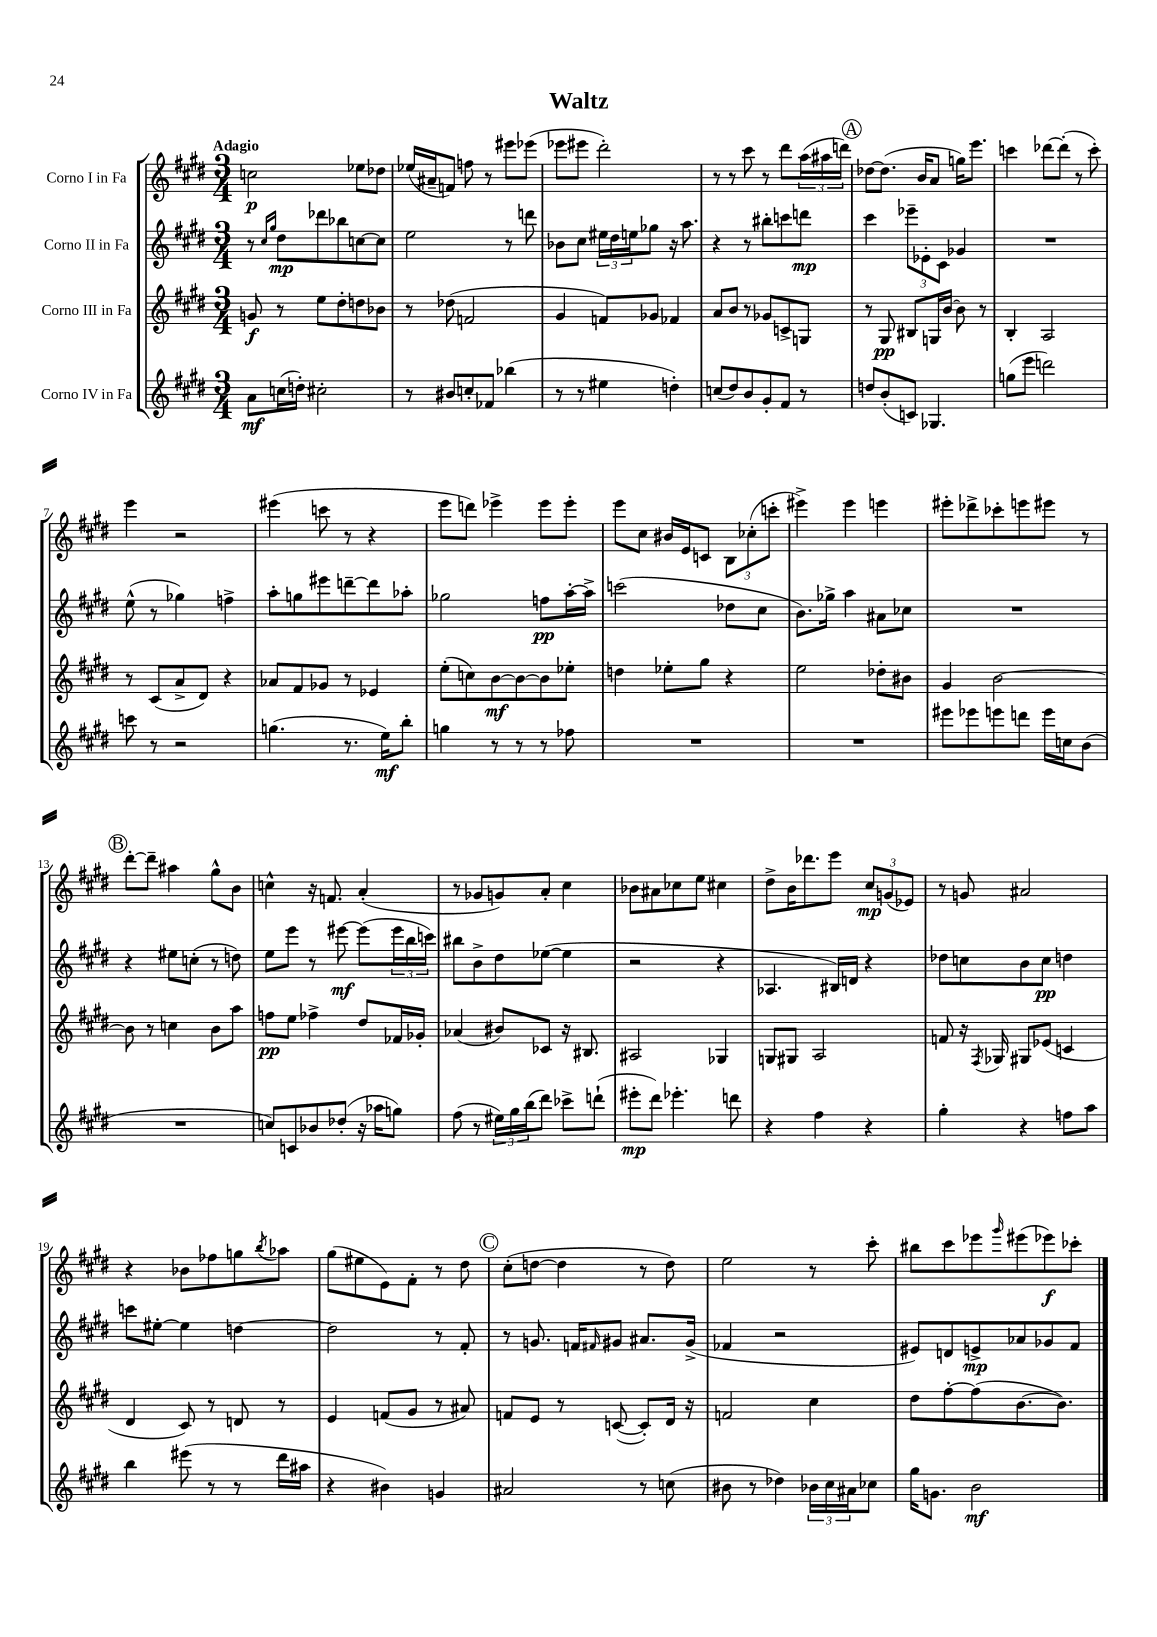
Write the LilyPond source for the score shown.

\header { title = "Waltz" }
<<
\new StaffGroup <<
\new Staff = "s0" \with { instrumentName = "Corno I in Fa" } {
    \clef treble \key e \major \numericTimeSignature \time 3/4 \tempo "Adagio"
    c''2\p ees''8 des''8 |
    ees''16( ais'16-- f'8) f''8 r8 eis'''8 ees'''8( |
    ees'''8 eis'''8 dis'''2-.) |
    r8 r8 cis'''8 r8 dis'''8 \tuplet 3/2 { a''16( ais''16 d'''16) } |
    \mark \markup { \circle "A" } des''8~ des''8.( b'16 a'8 g''16) e'''8. |
    c'''4 des'''8~ des'''8-.( r8 c'''8-.) |
    e'''4 r2 |
    eis'''4( c'''8 r8 r4 |
    e'''8 d'''8) ees'''4-> ees'''8 ees'''8-. |
    e'''8 cis''8 bis'16 e'16 c'8 \tuplet 3/2 { b8 ces''8-.( c'''8-. } |
    eis'''4->) eis'''4 e'''4 |
    eis'''8-. des'''8-> ces'''8-. e'''8 eis'''8 r8 |
    \mark \markup { \circle "B" } dis'''8~-. dis'''8-- ais''4 gis''8-^ b'8 |
    c''4-^ r16 f'8. a'4-.( |
    r8 ges'8 g'8) a'8-. cis''4 |
    bes'8 ais'8 ces''8 e''8 cis''4 |
    dis''8-> b'16 des'''8. e'''8 \tuplet 3/2 { cis''8\mp g'8( ees'8) } |
    r8 g'8 ais'2 |
    r4 bes'8 fes''8 g''8 \acciaccatura { b''8 } aes''8 |
    gis''8( eis''8 e'8) fis'8-. r8 dis''8 |
    \mark \markup { \circle "C" } cis''8-.( d''8~ d''4 r8 d''8) |
    e''2 r8 cis'''8-. |
    bis''8 cis'''8 ees'''8 \grace { gis'''16 } eis'''8( ees'''8\f) ces'''8-. \bar "|." |
}
\new Staff = "s1" \with { instrumentName = "Corno II in Fa" } {
    \clef treble \key e \major \numericTimeSignature \time 3/4
    r8 \grace { cis''16 gis''16 } dis''8\mp des'''8 bes''8 c''8~ c''8 |
    e''2 r8 d'''8 |
    bes'8 cis''8 \tuplet 3/2 { eis''16 dis''16 e''16 } ges''8 r16 a''8. |
    r4 r8 bis''8-. c'''8 d'''8\mp |
    \mark \markup { \circle "A" } cis'''4 \tuplet 3/2 { ees'''8-- ees'8-. cis'8 } ges'4 |
    R2. |
    e''8-^( r8 ges''4) f''4-> |
    a''8-. g''8 eis'''8 d'''8~-- d'''8 aes''8-. |
    ges''2 f''8\pp a''16~-. a''16-> |
    c'''2( des''8 cis''8 |
    b'8.) ges''16-> a''4 ais'8 ces''8 |
    R2. |
    \mark \markup { \circle "B" } r4 eis''8 c''8-.( r8 d''8) |
    e''8 e'''8 r8 eis'''8~\mf eis'''8( \tuplet 3/2 { eis'''16 b''16 c'''16) } |
    bis''8 b'8-> dis''8 ees''8~( ees''4 |
    r2 r4 |
    aes4. bis16) d'16 r4 |
    des''8 c''8 b'8 c''8\pp d''4 |
    c'''8 eis''8~-. eis''4 d''4~ |
    d''2 r8 fis'8-. |
    \mark \markup { \circle "C" } r8 g'8. f'16 \grace { fis'16 } gis'8 ais'8. gis'16->( |
    fes'4 r2 |
    eis'8) d'8 e'8->\mp aes'8 ges'8 fis'8 \bar "|." |
}
\new Staff = "s2" \with { instrumentName = "Corno III in Fa" } {
    \clef treble \key e \major \numericTimeSignature \time 3/4
    g'8\f r8 e''8 dis''8-. d''8 bes'8 |
    r8 des''8( f'2 |
    gis'4 f'8) ges'8 fes'4 |
    a'8 b'8 r8 ges'8 c'8-> g8 |
    \mark \markup { \circle "A" } r8 gis8\pp bis8 g16 b'16~ b'8 r8 |
    b4-. a2 |
    r8 cis'8( a'8-> dis'8) r4 |
    aes'8 fis'8 ges'8 r8 ees'4 |
    e''8-.( c''8) b'8~\mf b'8~ b'8 ees''8-. |
    d''4 ees''8-. gis''8 r4 |
    e''2 des''8-. bis'8 |
    gis'4 b'2~ |
    \mark \markup { \circle "B" } b'8 r8 c''4 b'8 a''8 |
    f''8\pp e''8 fes''4-> dis''8 fes'16 ges'16-. |
    aes'4( bis'8) ces'8 r16 bis8. |
    ais2 ges4 |
    g8 gis8 a2 |
    f'8 r16 \acciaccatura { fis8 } ges16 gis8 ees'8( c'4 |
    dis'4 cis'8) r8 d'8 r8 |
    e'4 f'8( gis'8 r8 ais'8) |
    \mark \markup { \circle "C" } f'8 e'8 r8 c'8~( c'8-.) dis'16 r16 |
    f'2 cis''4 |
    dis''8 fis''8~-. fis''8( b'8.~ b'8.) \bar "|." |
}
\new Staff = "s3" \with { instrumentName = "Corno IV in Fa" } {
    \clef treble \key e \major \numericTimeSignature \time 3/4
    a'8\mf c''16( d''16-.) cis''2-. |
    r8 bis'8 c''8-. fes'8 bes''4( |
    r8 r8 eis''4 d''4-.) |
    c''8( dis''8) b'8 gis'8-. fis'8 r8 |
    \mark \markup { \circle "A" } d''8 b'8-.( c'8) ges4. |
    g''8( e'''8 d'''2) |
    c'''8 r8 r2 |
    g''4.( r8. e''16\mf) b''8-. |
    g''4 r8 r8 r8 fes''8 |
    R2. |
    R2. |
    eis'''8 ees'''8 e'''8 d'''8 e'''16 c''16 b'8( |
    \mark \markup { \circle "B" } R2. |
    c''8) c'8 bes'8 des''8-.( r16 aes''16 g''8) |
    fis''8( r8 \tuplet 3/2 { eis''16) gis''16 b''16( } dis'''8) ces'''8-> d'''8-!( |
    eis'''8-.\mp dis'''8) ees'''4.-. d'''8 |
    r4 fis''4 r4 |
    gis''4-. r4 f''8 a''8 |
    b''4 eis'''8( r8 r8 dis'''16 ais''16 |
    r4 bis'4) g'4 |
    \mark \markup { \circle "C" } ais'2 r8 c''8( |
    bis'8 r8 des''4) \tuplet 3/2 { bes'16 cis''16 ais'16 } ces''8 |
    gis''16 g'8. b'2\mf \bar "|." |
}
>>
>>
